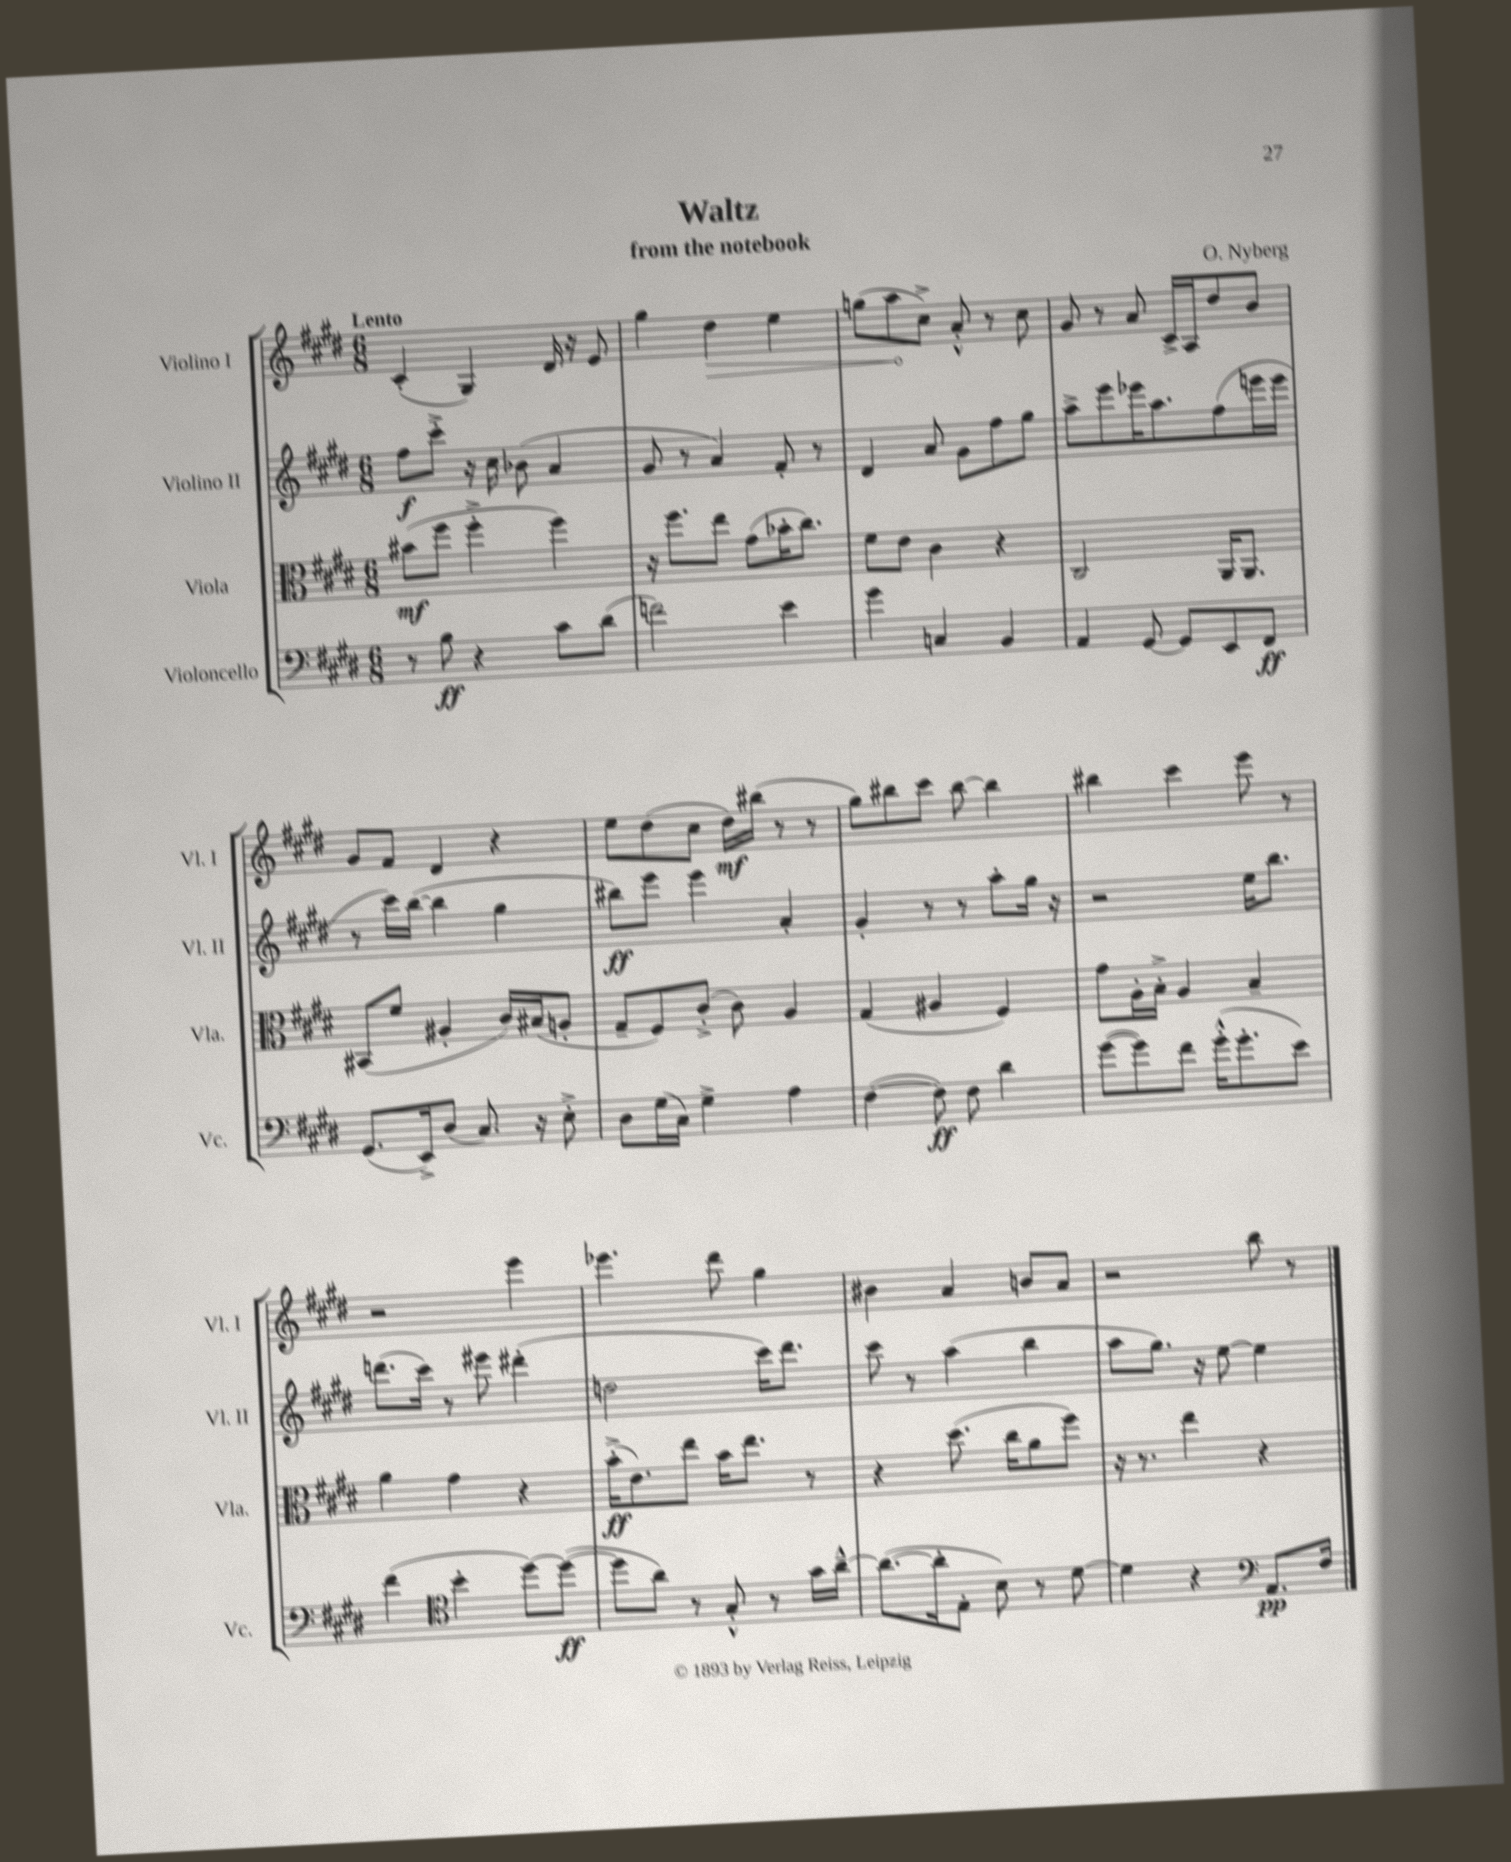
\header { title = "Waltz" composer = "O. Nyberg" subtitle = "from the notebook" }
<<
\new StaffGroup <<
\new Staff = "s0" \with { instrumentName = "Violino I" shortInstrumentName = "Vl. I" } {
    \clef treble \key e \major \numericTimeSignature \time 6/8 \tempo "Lento"
    cis'4-.( gis4) dis'16 r16 e'8 |
    gis''4 \once \override Hairpin.circled-tip = ##t dis''4\> e''4 |
    g''8( a''8\! cis''8->) a'8-.-^ r8 cis''8 |
    gis'8 r8 a'8 cis'16-> a16 dis''8 b'8 |
    gis'8 fis'8 dis'4 r4 |
    e''8 dis''8( cis''8 dis''16\mf) bis''16( r8 r8 |
    gis''8) bis''8 cis'''8 bis''8~ bis''4 |
    bis''4 cis'''4 e'''8 r8 |
    r2 e'''4 |
    ees'''4. dis'''8 gis''4 |
    bis'4 a'4 b'8 a'8 |
    r2 b''8 r8 \bar "|." |
}
\new Staff = "s1" \with { instrumentName = "Violino II" shortInstrumentName = "Vl. II" } {
    \clef treble \key e \major \numericTimeSignature \time 6/8
    fis''8\f cis'''8-.-> r16 cis''16 bes'8( a'4 |
    gis'8 r8 a'4) fis'8-. r8 |
    dis'4 a'8 gis'8 fis''8 gis''8 |
    a''8-> e'''8 ees'''16 a''8. fis''8( e'''16 e'''16 |
    r8 cis'''16) b''16~( b''4 gis''4 |
    bis''8\ff) e'''8 e'''4 a'4-. |
    gis'4-. r8 r8 a''8-. gis''16 r16 |
    r2 e''16 b''8. |
    d'''8.( cis'''16) r8 eis'''8 dis'''4-.( |
    d''2 cis'''16) dis'''8. |
    cis'''8 r8 a''4( b''4 |
    a''8 gis''8.) r16 e''8~ e''4 \bar "|." |
}
\new Staff = "s2" \with { instrumentName = "Viola" shortInstrumentName = "Vla." } {
    \clef alto \key e \major \numericTimeSignature \time 6/8
    bis'8\mf( fis''8 fis''4-.-> fis''4) |
    r16 fis''8. e''8 gis'8( bes'16-. cis''8.) |
    fis'8 e'8 cis'4 r4 |
    cis2 a,16 a,8. |
    bis,8( fis'8 ais4-. cis'16) bis16( a8-. |
    gis8-- fis8) cis'8-.->( cis'8) a4 |
    gis4( ais4 fis4) |
    gis'8 a16-. b16-.-> a4 b4-- |
    a'4 gis'4 r4 |
    b'16-.->\ff( e'8.) e''8 b'16 e''8. r8 |
    r4 dis''8.( cis''16 a'8 fis''8) |
    r16 r8. e''4 r4 \bar "|." |
}
\new Staff = "s3" \with { instrumentName = "Violoncello" shortInstrumentName = "Vc." } {
    \clef bass \key e \major \numericTimeSignature \time 6/8
    r8 b8\ff r4 cis'8 dis'8( |
    f'2) e'4 |
    gis'4 c4 b,4 |
    a,4 gis,8~ gis,8 e,8 fis,8\ff |
    gis,8.( e,16->) dis8( cis8.) r16 e8-.-> |
    dis8 gis16( cis16) gis4-> a4 |
    fis4~( fis8\ff) fis8 dis'4 |
    gis'8~( gis'8) fis'8 gis'16-.-^( gis'8.-. e'8) |
    fis'4( \clef tenor b'4-. dis''8~) dis''8~\ff( |
    dis''8 a'8) r8 gis8-.-^ r8 gis'16 a'16~---^ |
    a'8.~( a'16-. e8-. b8) r8 dis'8~ |
    dis'4 r4 \clef bass a,8.\pp fis16 \bar "|." |
}
>>
>>
\layout { \context { \Score \remove "Bar_number_engraver" } }
